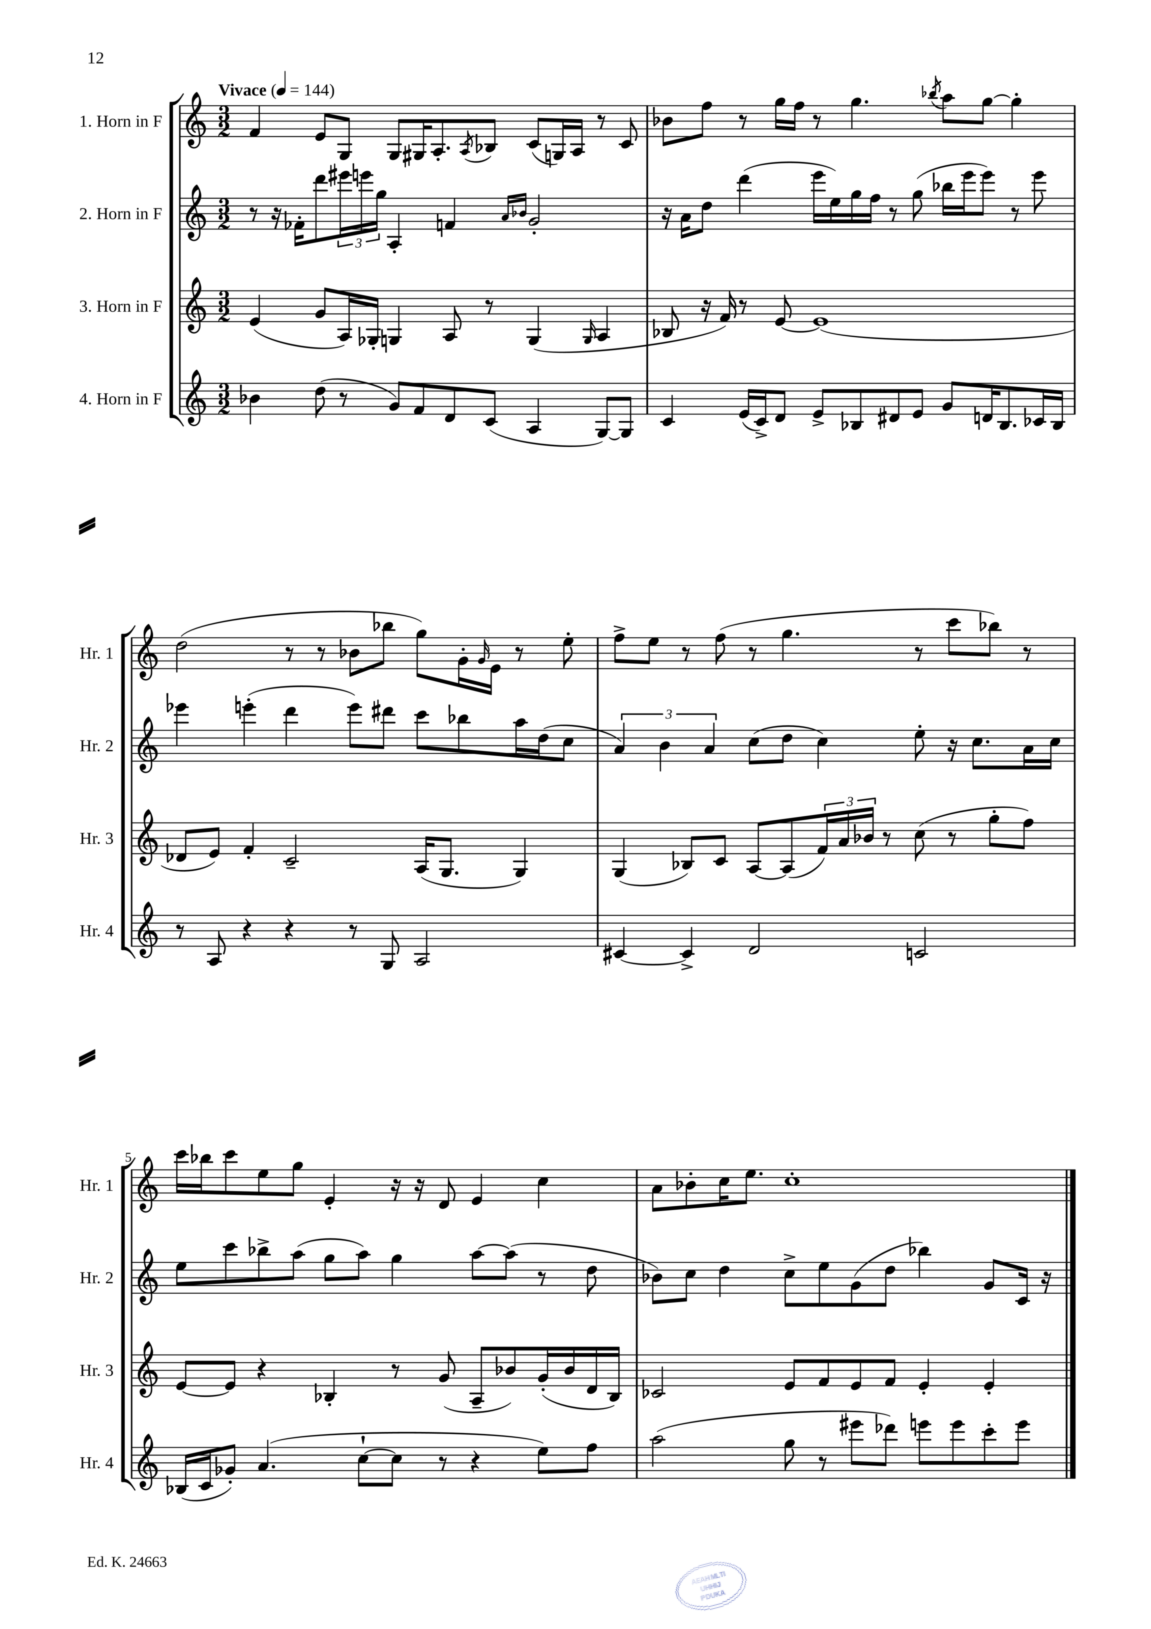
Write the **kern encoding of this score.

**kern	**kern	**kern	**kern
*part4	*part3	*part2	*part1
*staff4	*staff3	*staff2	*staff1
*I"4. Horn in F	*I"3. Horn in F	*I"2. Horn in F	*I"1. Horn in F
*I'Hr. 4	*I'Hr. 3	*I'Hr. 2	*I'Hr. 1
*clefG2	*clefG2	*clefG2	*clefG2
*k[]	*k[]	*k[]	*k[]
*M3/2	*M3/2	*M3/2	*M3/2
*MM144	*MM144	*MM144	*MM144
=1	=1	=1	=1
!	!	!	!LO:TX:a:B:t=Vivace
4b-X\	(4e/	8r	4f/
.	.	16r	.
.	.	16f-X'\KL	.
(8dd\	8g/L	8ddd\	8e/L
8r	16A/L)	24eee#X\L	8G/J
.	.	24eeen\	.
.	16G-X'/JJ	.	.
.	.	24gg\JJ	.
8g/L)	4Gn/	4A'/	8G/L
8f/	.	.	16G#X/K
.	.	.	8.A'/
8d/	8A/	4fn/	.
.	.	.	8qA/
(8c/J	8r	.	8B-X/J
.	.	16qqa/LL	.
.	.	16qqb-X/JJ	.
4A/	(4G/	2g'/	(8c/L
.	.	.	16Gn/L)
.	.	.	16A/JJ
.	16qqG/	.	.
[8G/L)	4A/	.	8r
8G/J]	.	.	8c/
=2	=2	=2	=2
4c/	8B-X/	16r	8b-X\L
.	.	16a\KL	.
.	16r	8dd\J	8ff\J
.	16f/)	.	.
(16e/LL	8r	(4ddd\	8r
16c^/J)	.	.	.
8d/J	[8e/	.	16gg\LL
.	.	.	16ff\JJ
8e^/L	(1e]	16eee\LL	8r
.	.	16ee\)	.
8B-X/	.	16gg\	4.gg\
.	.	16ff\JJ	.
8d#X/	.	8r	.
8e/J	.	(8gg\	.
.	.	.	8qbb-X/
8g/L	.	16bb-X\LL	8aa\L
.	.	16eee\J	.
16dn/K	.	8eee\J)	[8gg\J
8.B-/	.	.	.
.	.	8r	4gg'\]
16c-X/L	.	8eee\	.
16B-/JJ	.	.	.
!!LO:LB:g=z
=3	=3	=3	=3
8r	8d-X/L	4eee-X\	(2dd\
8A/	8e/J)	.	.
4r	4f'/	(4eeen'\	.
4r	2c~/	4ddd\	8r
.	.	.	8r
8r	.	8eee\L)	8b-X\L
8G/	.	8ddd#X\J	8bb-X\J
2A/	(16A/KL	8ccc\L	8gg\L)
.	8.G/J	.	.
.	.	8bb-X\	16g'\L
.	.	.	16qqg/
.	.	.	16e\JJ
.	4G/)	16aa\L	8r
.	.	(16dd\J	.
.	.	8cc\J	8ee'\
=4	=4	=4	=4
[4c#X/	(4G/	6a/)	8ff^\L
.	.	.	8ee\J
.	.	6b\	.
4c#^/]	8B-X/L)	.	8r
.	.	6a/	.
.	8c/J	.	(8ff\
2d/	[8A/L	(8cc\L	8r
.	(8A/]	8dd\J	4.gg\
.	24f/L)	4cc\)	.
.	24a/	.	.
.	24b-X/JJ	.	.
.	8r	.	.
2cn/	(8cc\	8ee'\	8r
.	8r	16r	8ccc\L
.	.	8.cc\L	.
.	8gg'\L	.	8bb-X\J)
.	8ff\J)	16a\L	8r
.	.	16cc\JJ	.
!!LO:LB:g=z
=5	=5	=5	=5
(16B-X/LL	[8e/L	8ee\L	16ccc\LL
16c/J	.	.	16bb-X\J
8g-X'/J)	8e/J]	8ccc\	8ccc\
(4.a/	4r	8bb-X^\	8ee\
.	.	(8aa\J	8gg\J
.	4B-X'/	8gg\L	4e'/
[8cc`\L	.	8aa\J)	.
8cc\J]	8r	4gg\	16r
.	.	.	16r
8r	(8g/	.	8d/
4r	8A~/L	[8aa\L	4e/
.	8b-X/)	(8aa\J]	.
8ee\L)	(16g'/L	8r	4cc\
.	16b-/	.	.
8ff\J	16d/	8dd\	.
.	16B-/JJ)	.	.
=6	=6	=6	=6
(2aa\	2c-X/	8b-X\L)	8a\L
.	.	8cc\J	8b-X'\
.	.	4dd\	16cc\K
.	.	.	8.ee\J
8gg\	8e/L	8cc^\L	1cc'
8r	8f/	8ee\	.
8eee#X\L	8e/	(8g\	.
8ddd-X\J)	8f/J	8dd\J	.
8eeen\L	4e'/	4bb-X\)	.
8eee\	.	.	.
8ccc'\	4e'/	8g/L	.
8eee\J	.	16c/Jk	.
.	.	16r	.
==	==	==	==
*-	*-	*-	*-
